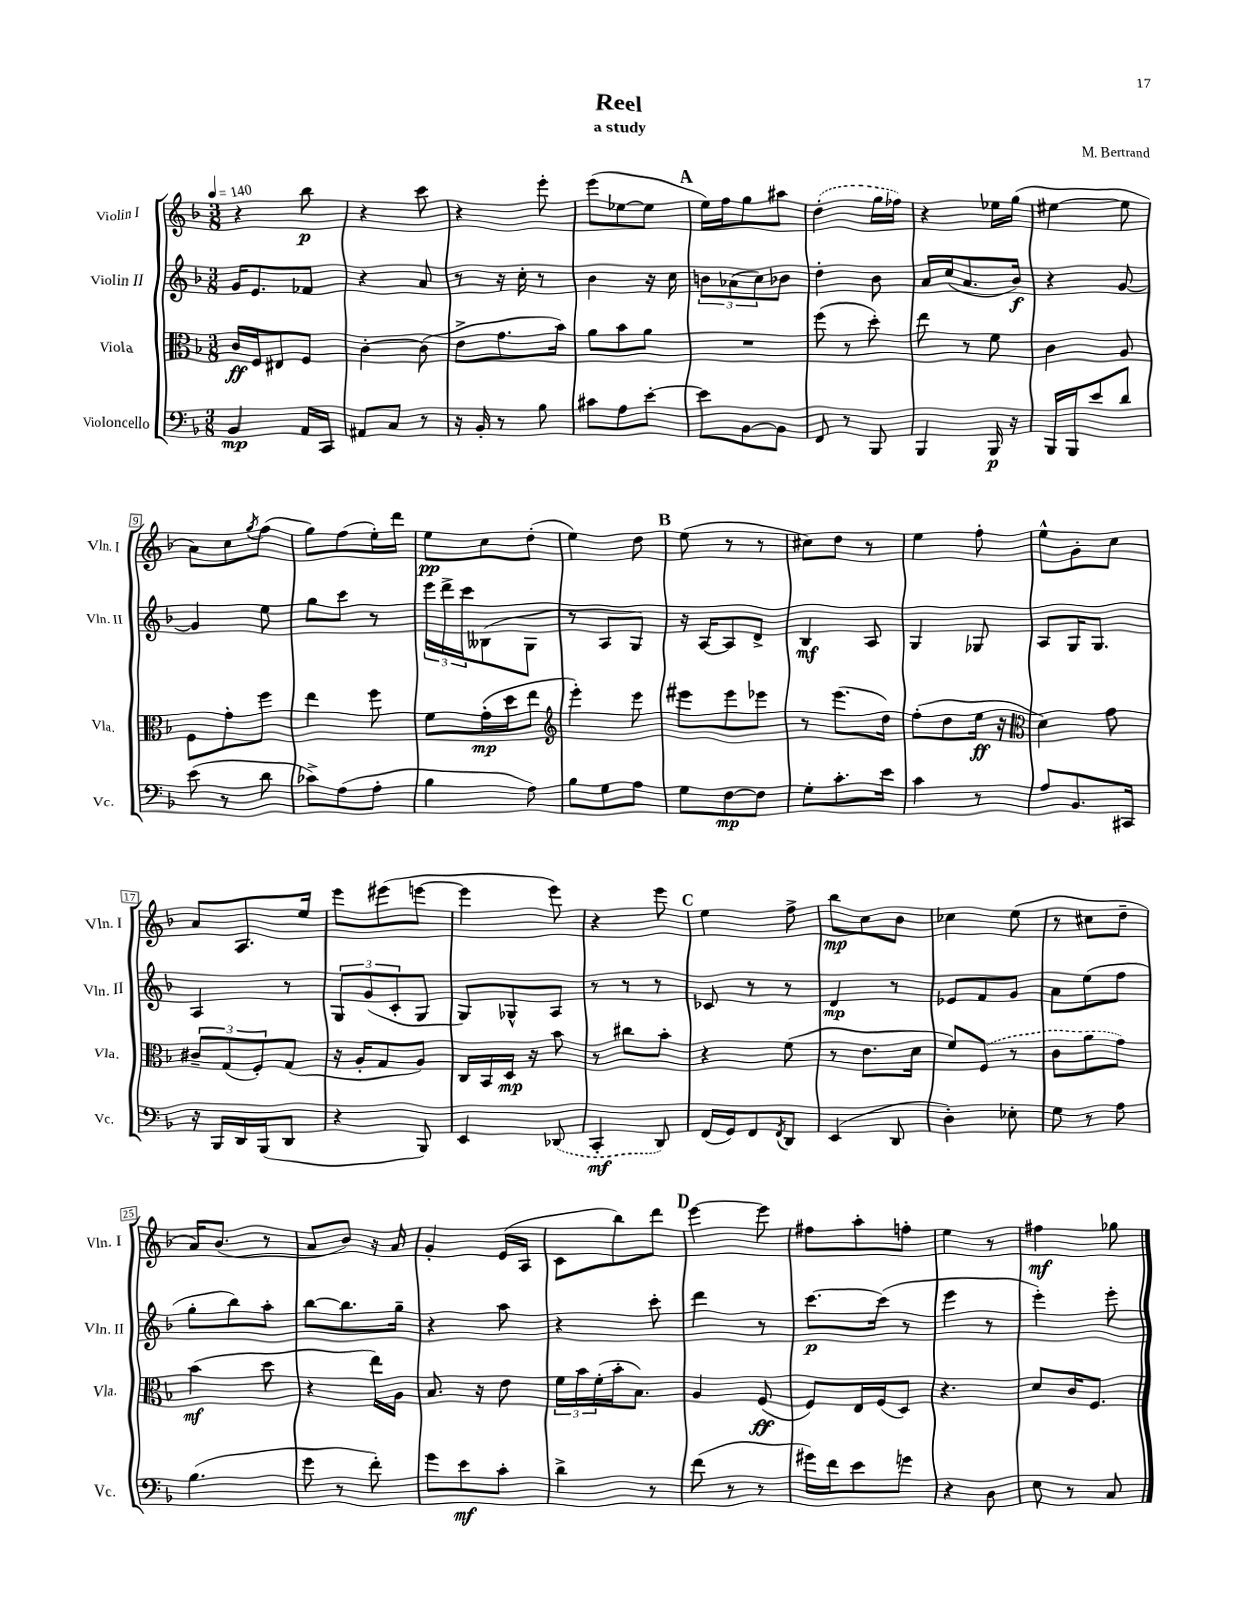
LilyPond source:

\header { title = "Reel" composer = "M. Bertrand" subtitle = "a study" }
<<
\new StaffGroup <<
\new Staff = "s0" \with { instrumentName = "Violin I" shortInstrumentName = "Vln. I" } {
    \clef treble \key f \major \numericTimeSignature \time 3/8 \tempo 4 = 140
    r4 bes''8\p |
    r4 c'''8 |
    r4 e'''8-. |
    e'''8( ees''8~ ees''8 |
    \mark \markup { \bold "A" } e''16) f''16 g''8 ais''8 |
    \once \slurDashed d''4-.( g''16 fes''16) |
    r4 ees''16 g''16( |
    eis''4~ eis''8 |
    a'8) c''8 \acciaccatura { g''8 } f''8( |
    g''8) f''8( e''16-.) d'''16 |
    e''8\pp c''8 d''8-.( |
    e''4) d''8 |
    \mark \markup { \bold "B" } e''8( r8 r8 |
    cis''8) d''8 r8 |
    e''4 f''8-. |
    e''8-^ g'8-. c''8 |
    a'8 a8. e''16 |
    e'''8 eis'''8( e'''8~ |
    e'''4 e'''8) |
    r4 e'''8 |
    \mark \markup { \bold "C" } e''4 f''8-> |
    bes''8\mp c''8 bes'8 |
    ces''4 e''8( |
    r8 cis''8 d''8-- |
    a'16) bes'8.( r8 |
    a'8 bes'8) r16 a'16 |
    g'4-. e'16( a16 |
    c'8 bes''8) d'''8 |
    \mark \markup { \bold "D" } e'''4~ e'''8 |
    fis''8 a''8-. f''8-. |
    e''4 r8 |
    fis''4\mf ges''8 \bar "|." |
}
\new Staff = "s1" \with { instrumentName = "Violin II" shortInstrumentName = "Vln. II" } {
    \clef treble \key f \major \numericTimeSignature \time 3/8
    g'16 e'8. fes'8 |
    r4 a'8 |
    r8 r16 c''16-. r8 |
    bes'4 r16 c''16 |
    \mark \markup { \bold "A" } \tuplet 3/2 { b'8 aes'8( c''8) } bes'8 |
    d''4-. bes'8 |
    a'16 c''16( a'8. bes'16\f) |
    r4 g'8~ |
    g'4 e''8 |
    g''8 c'''8 r8 |
    \tuplet 3/2 { e'''16 d'''16-> c'''16 } beses8( g8 |
    r8 a8 g8) |
    \mark \markup { \bold "B" } r16 a16~ a8 d'8-> |
    bes4\mf a8 |
    g4 ges8 |
    a8 g16 g8. |
    a4 r8 |
    \tuplet 3/2 { g8 g'8( c'8-. } g8 |
    g8) ges8-^ a8 |
    r8 r8 r8 |
    \mark \markup { \bold "C" } ces'8 r8 r8 |
    d'4\mp r8 |
    ees'8 f'8 g'8 |
    a'8 e''8( f''8 |
    g''8-. bes''8) a''8-. |
    bes''8~ bes''8. g''16-- |
    r4 a''8 |
    r4 c'''8-. |
    \mark \markup { \bold "D" } d'''4 r8 |
    c'''8.~\p c'''16( r8 |
    e'''4 r8 |
    e'''4-.) e'''8-. \bar "|." |
}
\new Staff = "s2" \with { instrumentName = "Viola" shortInstrumentName = "Vla." } {
    \clef alto \key f \major \numericTimeSignature \time 3/8
    c'16\ff f16 eis8 f8 |
    c'4~-. c'8( |
    e'8-> g'8. bes'16) |
    a'8 bes'8 a'8 |
    \mark \markup { \bold "A" } R4. |
    f''8( r8 d''8-.) |
    e''8 r8 f'8 |
    c'4 a8 |
    f8 g'8-. f''8 |
    e''4 f''8 |
    f'8 g'16-.\mp( d''16 e''8 |
    \clef treble e'''4-.) e'''8 |
    \mark \markup { \bold "B" } eis'''8 eis'''8 ees'''8 |
    r8 e'''8.( d''16) |
    f''8-.( d''8 e''16\ff r16 |
    \clef alto d'4) g'8 |
    \tuplet 3/2 { cis'8-- g8( f8-.) } g8( |
    r16 a16-. g8 a8) |
    c16 bes,16 d16\mp r16 bes'8 |
    r8 cis''8 bes'8-. |
    \mark \markup { \bold "C" } r4 f'8( |
    r8 e'8. d'16 |
    f'8) \once \slurDashed f8( r8 |
    c'8 a'8 g'8) |
    bes'4\mf( d''8 |
    r4 e''16) a16 |
    bes8. r16 e'8 |
    \tuplet 3/2 { f'16 bes'16 f'16-.( } bes'16-. bes8.) |
    \mark \markup { \bold "D" } a4 f8\ff( |
    f8) e16 f16( d8) |
    r4. |
    d'8 c'16 f8. \bar "|." |
}
\new Staff = "s3" \with { instrumentName = "Violoncello" shortInstrumentName = "Vc." } {
    \clef bass \key f \major \numericTimeSignature \time 3/8
    bes,4\mp a,16 c,16 |
    ais,8 c8 r8 |
    r16 bes,16-. r8 bes8 |
    cis'8 a8 e'8~-. |
    \mark \markup { \bold "A" } e'8 bes,8~ bes,8 |
    f,8 r8 bes,,8 |
    bes,,4 bes,,16\p r16 |
    bes,,16 bes,,16 e'8 d'8 |
    e'8( r8 d'8 |
    ces'8->) a8( a8-. |
    bes4 a8) |
    bes8 g8 a8 |
    \mark \markup { \bold "B" } g8 f8~\mp f8 |
    g8-. c'8.-. e'16 |
    c'4 r8 |
    a8 bes,8. cis,16 |
    r16 bes,,16 d,16 bes,,16( d,8 |
    r4 bes,,8) |
    e,4 \once \slurDashed des,8( |
    c,4-.\mf d,8) |
    \mark \markup { \bold "C" } f,16( g,16) f,8 \acciaccatura { f,8 } d,8 |
    e,4( d,8 |
    d4-.) ees8-. |
    g8 r8 a8 |
    bes4.( |
    g'8 r8 f'8-.) |
    g'8 e'8\mf c'8-. |
    d'4-> r8 |
    \mark \markup { \bold "D" } f'8( r8 r8 |
    gis'16) f'16 e'8 g'8 |
    r4 d8 |
    e8 r8 c8 \bar "|." |
}
>>
>>
\layout { \context { \Score \override BarNumber.stencil = #(make-stencil-boxer 0.1 0.3 ly:text-interface::print) } }
